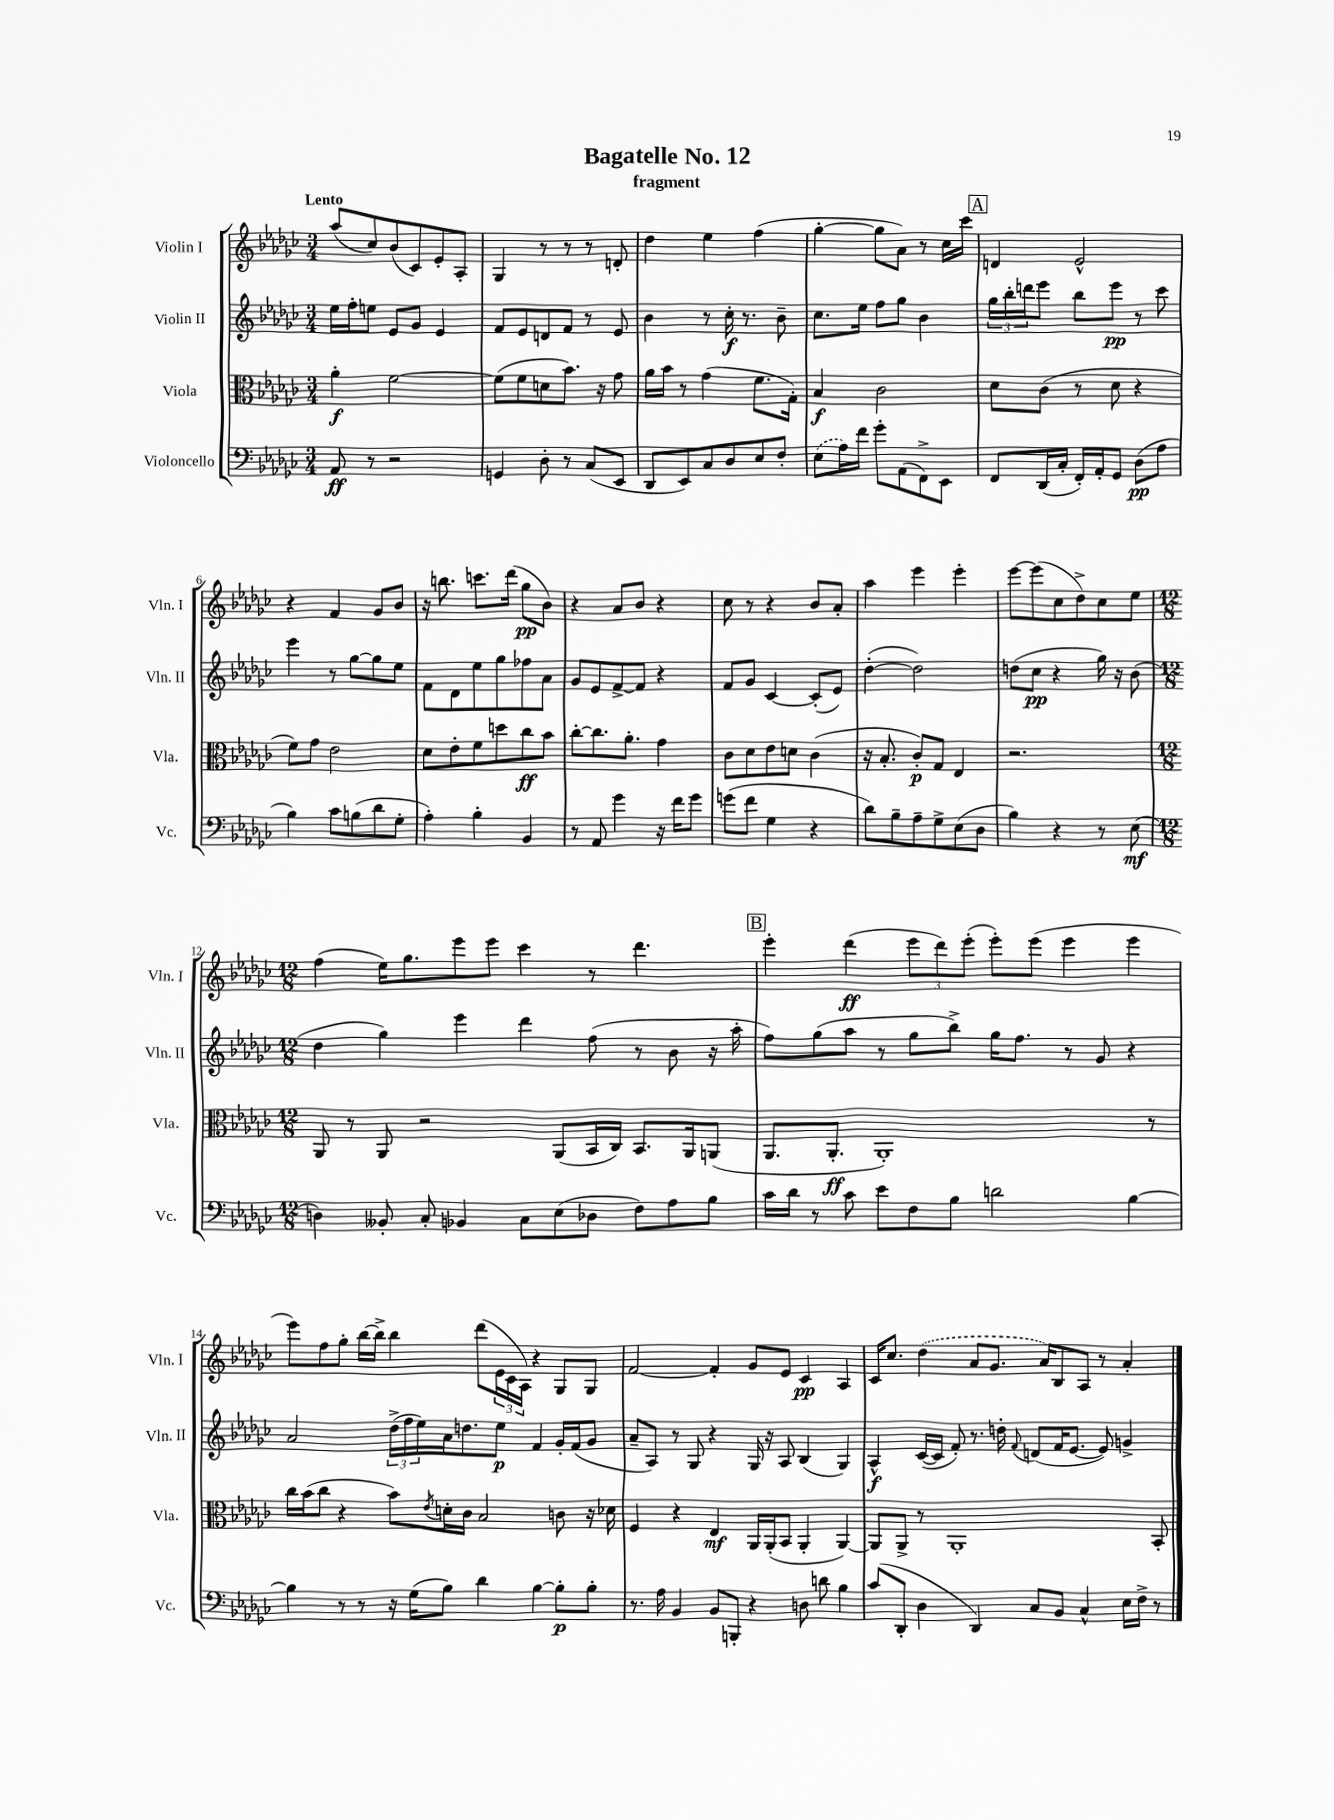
\header { title = "Bagatelle No. 12" subtitle = "fragment" }
<<
\new StaffGroup <<
\new Staff = "s0" \with { instrumentName = "Violin I" shortInstrumentName = "Vln. I" } {
    \clef treble \key ges \major \numericTimeSignature \time 3/4 \tempo "Lento"
    aes''8( ces''8) bes'8( ces'8) ees'8-. aes8-. |
    ges4 r8 r8 r8 d'8-. |
    des''4 ees''4 f''4( |
    ges''4~-. ges''8 aes'8) r8 ces''16 ces'''16 |
    \mark \markup { \box "A" } d'4 ees'2-^ |
    r4 f'4 ges'8 bes'8 |
    r16 b''8. c'''8. des'''16( ges''8\pp bes'8) |
    r4 aes'8 bes'8 r4 |
    ces''8 r8 r4 bes'8 aes'8-. |
    aes''4 ees'''4 ees'''4-. |
    ees'''8~ ees'''8( ces''8 des''8->) ces''8 ees''8 |
    \numericTimeSignature \time 12/8 f''4( ees''16) ges''8. ees'''8 ees'''8 ces'''4 r8 des'''4. |
    \mark \markup { \box "B" } ees'''4-. des'''4\ff( \tuplet 3/2 { ees'''8 des'''8) ees'''8-.( } ees'''8-.) ees'''8( ees'''4 ees'''4 |
    ees'''8) f''8 ges''8-. bes''16~ bes''16-> bes''4 des'''8( \tuplet 3/2 { ees'16 ces'16 aes16) } r4 ges8 ges8 |
    f'2~ f'4-. ges'8 ees'8 ces'4\pp aes4 |
    ces'16 ces''8. \once \slurDashed des''4( aes'8 ges'8. aes'16) bes8 aes8 r8 aes'4-. \bar "|." |
}
\new Staff = "s1" \with { instrumentName = "Violin II" shortInstrumentName = "Vln. II" } {
    \clef treble \key ges \major \numericTimeSignature \time 3/4
    ees''16 f''16-. e''8 ees'8 ges'8 ees'4 |
    f'8 ees'8 d'8 f'8 r8 ees'8 |
    bes'4 r8 ces''16-.\f r8. bes'8-- |
    ces''8. ees''16 f''8 ges''8 bes'4 |
    \mark \markup { \box "A" } \tuplet 3/2 { ges''16 bes''16-. d'''16 } ees'''8 bes''8 ees'''8\pp r8 ces'''8 |
    ees'''4 r8 ges''8~ ges''8 ees''8 |
    f'8 des'8 ees''8 ges''8 fes''8 aes'8 |
    ges'8 ees'8 f'8~-> f'8 r4 |
    f'8 ges'8 ces'4~ ces'8-.( ees'8) |
    des''4~-.( des''2) |
    d''8( ces''8\pp r4 ges''16) r16 bes'8( |
    \numericTimeSignature \time 12/8 des''4 ges''4) ees'''4 des'''4 f''8( r8 bes'8 r16 aes''16-. |
    \mark \markup { \box "B" } f''8) ges''8( aes''8 r8 ges''8 bes''8->) ges''16 f''8. r8 ges'8 r4 |
    aes'2 \tuplet 3/2 { des''16->( f''16 ees''16) } aes'16 d''8. ees''8\p f'4 ges'16-. f'16( ges'8 |
    aes'8-- aes8) r8 ges8 r4 ges16 r16 aes8 bes4( ges4) |
    aes4-^\f ces'16~( ces'16 f'8-.) r8. d''16-. \appoggiatura { f'8 } d'8( f'16 ees'8.~ ees'8) g'4-> \bar "|." |
}
\new Staff = "s2" \with { instrumentName = "Viola" shortInstrumentName = "Vla." } {
    \clef alto \key ges \major \numericTimeSignature \time 3/4
    aes'4-.\f f'2~ |
    f'8( f'8 d'8 bes'8.) r16 ges'8 |
    aes'16 bes'16 r8 ges'4( f'8. ges16-.) |
    bes4\f ces'2 |
    \mark \markup { \box "A" } des'8 ces'8( r8 des'8 r4 |
    f'8) ges'8 ees'2 |
    des'8 ees'8-. f'8 d''8 ces''8\ff bes'8 |
    ces''8~-. ces''8. aes'8.-. ges'4 |
    ces'8 des'8 ees'8 d'8 ces'4( |
    r16 bes8.-. ces'8-.\p) ges8 ees4 |
    r2. |
    \numericTimeSignature \time 12/8 aes,8 r8 aes,8 r2 aes,8( bes,16 ces16) bes,8. aes,16 a,8( |
    \mark \markup { \box "B" } aes,8. aes,8.-.\ff aes,1-.) r8 |
    ces''16 bes'16( ces''8 r4 bes'8) \acciaccatura { ees'8 } d'16-. ces'16 bes2 c'8 r16 des'16 |
    f4 r4 ees4\mf aes,16 aes,16-.( bes,8 aes,4-. aes,4~) |
    aes,8 aes,8-> r8 aes,1-. bes,8-. \bar "|." |
}
\new Staff = "s3" \with { instrumentName = "Violoncello" shortInstrumentName = "Vc." } {
    \clef bass \key ges \major \numericTimeSignature \time 3/4
    aes,8\ff r8 r2 |
    g,4 des8-. r8 ces8( ees,8 |
    des,8 ees,8) ces8 des8 ees8 f8-. |
    \once \slurDashed ees8( aes16) f'16 ges'8-. aes,8( f,8->) ees,8 |
    \mark \markup { \box "A" } f,8 des,16( ces16-. f,16-.) aes,16-. ges,8 des8\pp( aes8 |
    bes4) ces'8 b8( des'8 ges8-. |
    aes4-.) bes4-. bes,4 |
    r8 aes,8 ges'4 r16 f'16 ges'8 |
    g'8( f'8 ges4 r4 |
    des'8) bes8-- aes8-- ges8-> ees8( des8 |
    bes4) r4 r8 ees8\mf( |
    \numericTimeSignature \time 12/8 d4) beses,8-. ces8-. bes,4 ces8 ees8( des8 f8) aes8 bes8 |
    \mark \markup { \box "B" } ces'16 des'16 r8 ces'8 ees'8 f8 bes8 d'2 bes4~ |
    bes4 r8 r8 r16 ges16( bes8) des'4 bes4~ bes8-.\p bes8-. |
    r8. aes16 bes,4 bes,8 b,,8-. r4 d8 d'8 bes4 |
    ces'8( des,8-. des4 des,4) ces8 bes,8 ces4-^ ees16 f16-> r8 \bar "|." |
}
>>
>>
